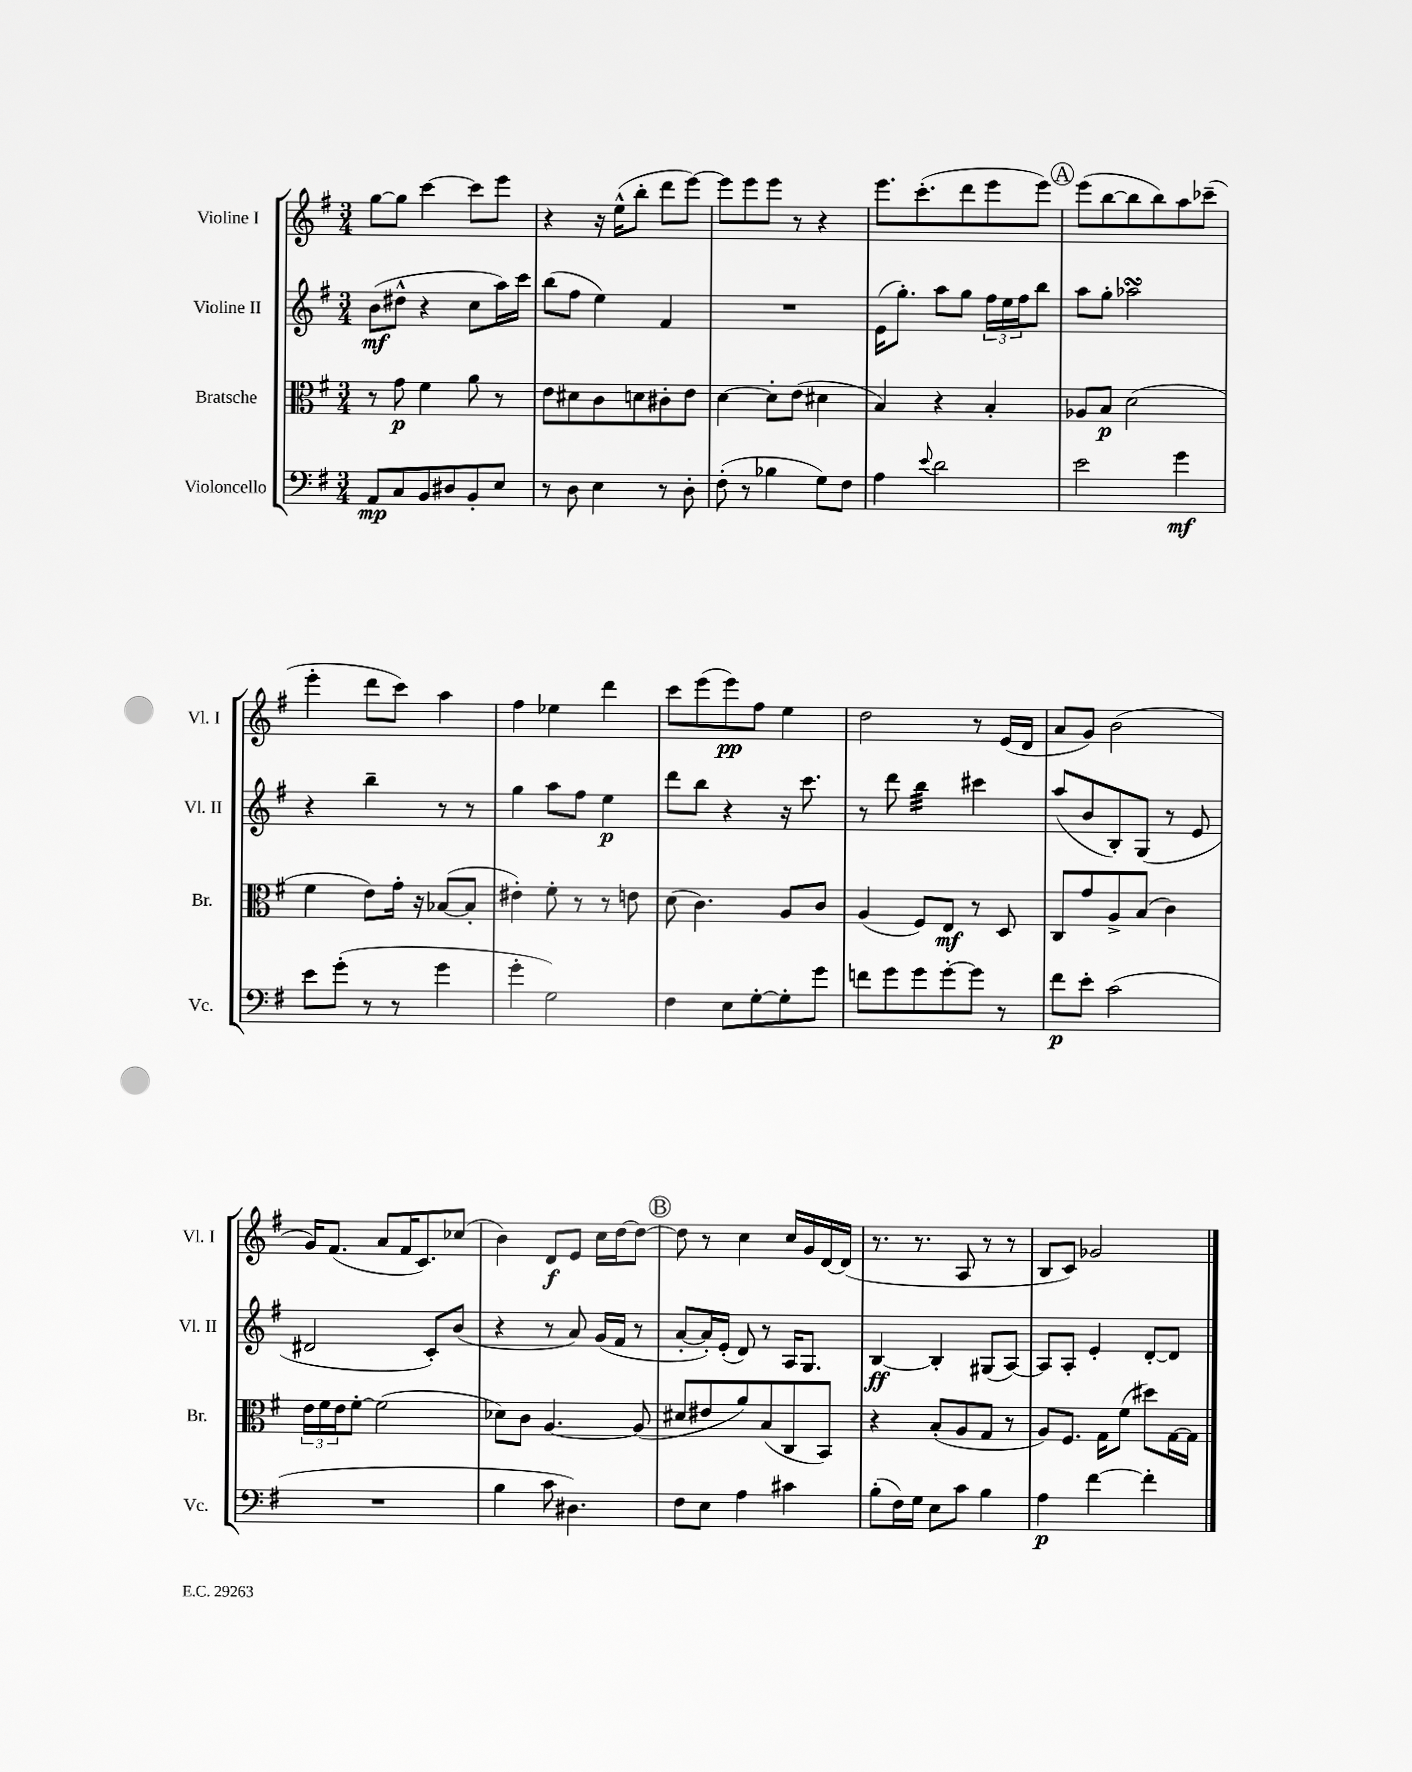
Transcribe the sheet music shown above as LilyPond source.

<<
\new StaffGroup <<
\new Staff = "s0" \with { instrumentName = "Violine I" shortInstrumentName = "Vl. I" } {
    \clef treble \key g \major \numericTimeSignature \time 3/4
    g''8~ g''8 c'''4~ c'''8 e'''8 |
    r4 r16 e''16-^( b''8-. d'''8 e'''8~) |
    e'''8 e'''8 e'''8 r8 r4 |
    e'''8. c'''8.-.( d'''8 e'''8 e'''8) |
    \mark \markup { \circle "A" } e'''8( b''8~ b''8 b''8) a''8 ces'''8--( |
    e'''4-. d'''8 c'''8) a''4 |
    fis''4 ees''4 d'''4 |
    c'''8 e'''8( e'''8\pp) fis''8 e''4 |
    d''2 r8 e'16( d'16 |
    a'8 g'8) b'2( |
    g'16) fis'8.( a'8 fis'16 c'8.) ces''8( |
    b'4) d'8\f e'8 c''16 d''16~ d''8~ |
    \mark \markup { \circle "B" } d''8 r8 c''4 c''16 g'16 d'16~ d'16( |
    r8. r8. a8 r8 r8 |
    b8 c'8) ges'2 \bar "|." |
}
\new Staff = "s1" \with { instrumentName = "Violine II" shortInstrumentName = "Vl. II" } {
    \clef treble \key g \major \numericTimeSignature \time 3/4
    b'8\mf( dis''8-^ r4 c''8 a''16) c'''16 |
    b''8( fis''8 e''4) fis'4 |
    R2. |
    e'16( g''8.-.) a''8 g''8 \tuplet 3/2 { fis''16 e''16 fis''16 } b''8 |
    \mark \markup { \circle "A" } a''8 g''8-. aes''2\turn |
    r4 b''4-- r8 r8 |
    g''4 a''8 fis''8 e''4\p |
    d'''8 b''8 r4 r16 c'''8. |
    r8 d'''8 b''4:32 cis'''4 |
    a''8( b'8 b8-.) g8( r8 e'8 |
    dis'2 c'8-.) b'8( |
    r4 r8 a'8) g'16( fis'16 r8 |
    \mark \markup { \circle "B" } a'8~-. a'16-.) e'16-.( d'8) r8 a16 g8. |
    b4~\ff b4-. gis8( a8~) |
    a8 a8-. e'4-. d'8~-. d'8 \bar "|." |
}
\new Staff = "s2" \with { instrumentName = "Bratsche" shortInstrumentName = "Br." } {
    \clef alto \key g \major \numericTimeSignature \time 3/4
    r8 g'8\p fis'4 a'8 r8 |
    e'8 dis'8 c'8 d'8 cis'8-. e'8 |
    d'4~ d'8-. e'8( dis'4 |
    b4) r4 b4-. |
    \mark \markup { \circle "A" } aes8 b8\p d'2( |
    fis'4 e'8) g'16-. r16 bes8~( bes8-. |
    eis'4-.) fis'8-. r8 r8 e'8 |
    d'8( c'4.) a8 c'8 |
    a4( fis8) e8\mf r8 d8 |
    c8 g'8 a8-> b8( c'4) |
    \tuplet 3/2 { e'16 fis'16 e'16 } fis'8~-. fis'2( |
    des'8) c'8 a4.~ a8( |
    \mark \markup { \circle "B" } dis'8 eis'8 a'8) b8( c8 b,8) |
    r4 b8-.( a8 g8 r8 |
    a8) fis8. g16 fis'8( dis''8) g16~ g16 \bar "|." |
}
\new Staff = "s3" \with { instrumentName = "Violoncello" shortInstrumentName = "Vc." } {
    \clef bass \key g \major \numericTimeSignature \time 3/4
    a,8\mp c8 b,8 dis8 b,8-. e8 |
    r8 d8 e4 r8 d8-. |
    fis8-.( r8 bes4 g8) fis8 |
    a4 \appoggiatura { e'8 } d'2 |
    \mark \markup { \circle "A" } e'2 g'4\mf |
    e'8 g'8-.( r8 r8 g'4 |
    g'4-. g2) |
    fis4 e8 g8~-. g8-. g'8 |
    f'8 g'8 g'8 g'8~-. g'8 r8 |
    fis'8\p e'8-. c'2( |
    R2. |
    b4 c'8 dis4.) |
    \mark \markup { \circle "B" } fis8 e8 a4 cis'4 |
    b8-.( fis16) g16 e8 c'8 b4 |
    a4\p fis'4~ fis'4-. \bar "|." |
}
>>
>>
\layout { \context { \Score \remove "Bar_number_engraver" } }
